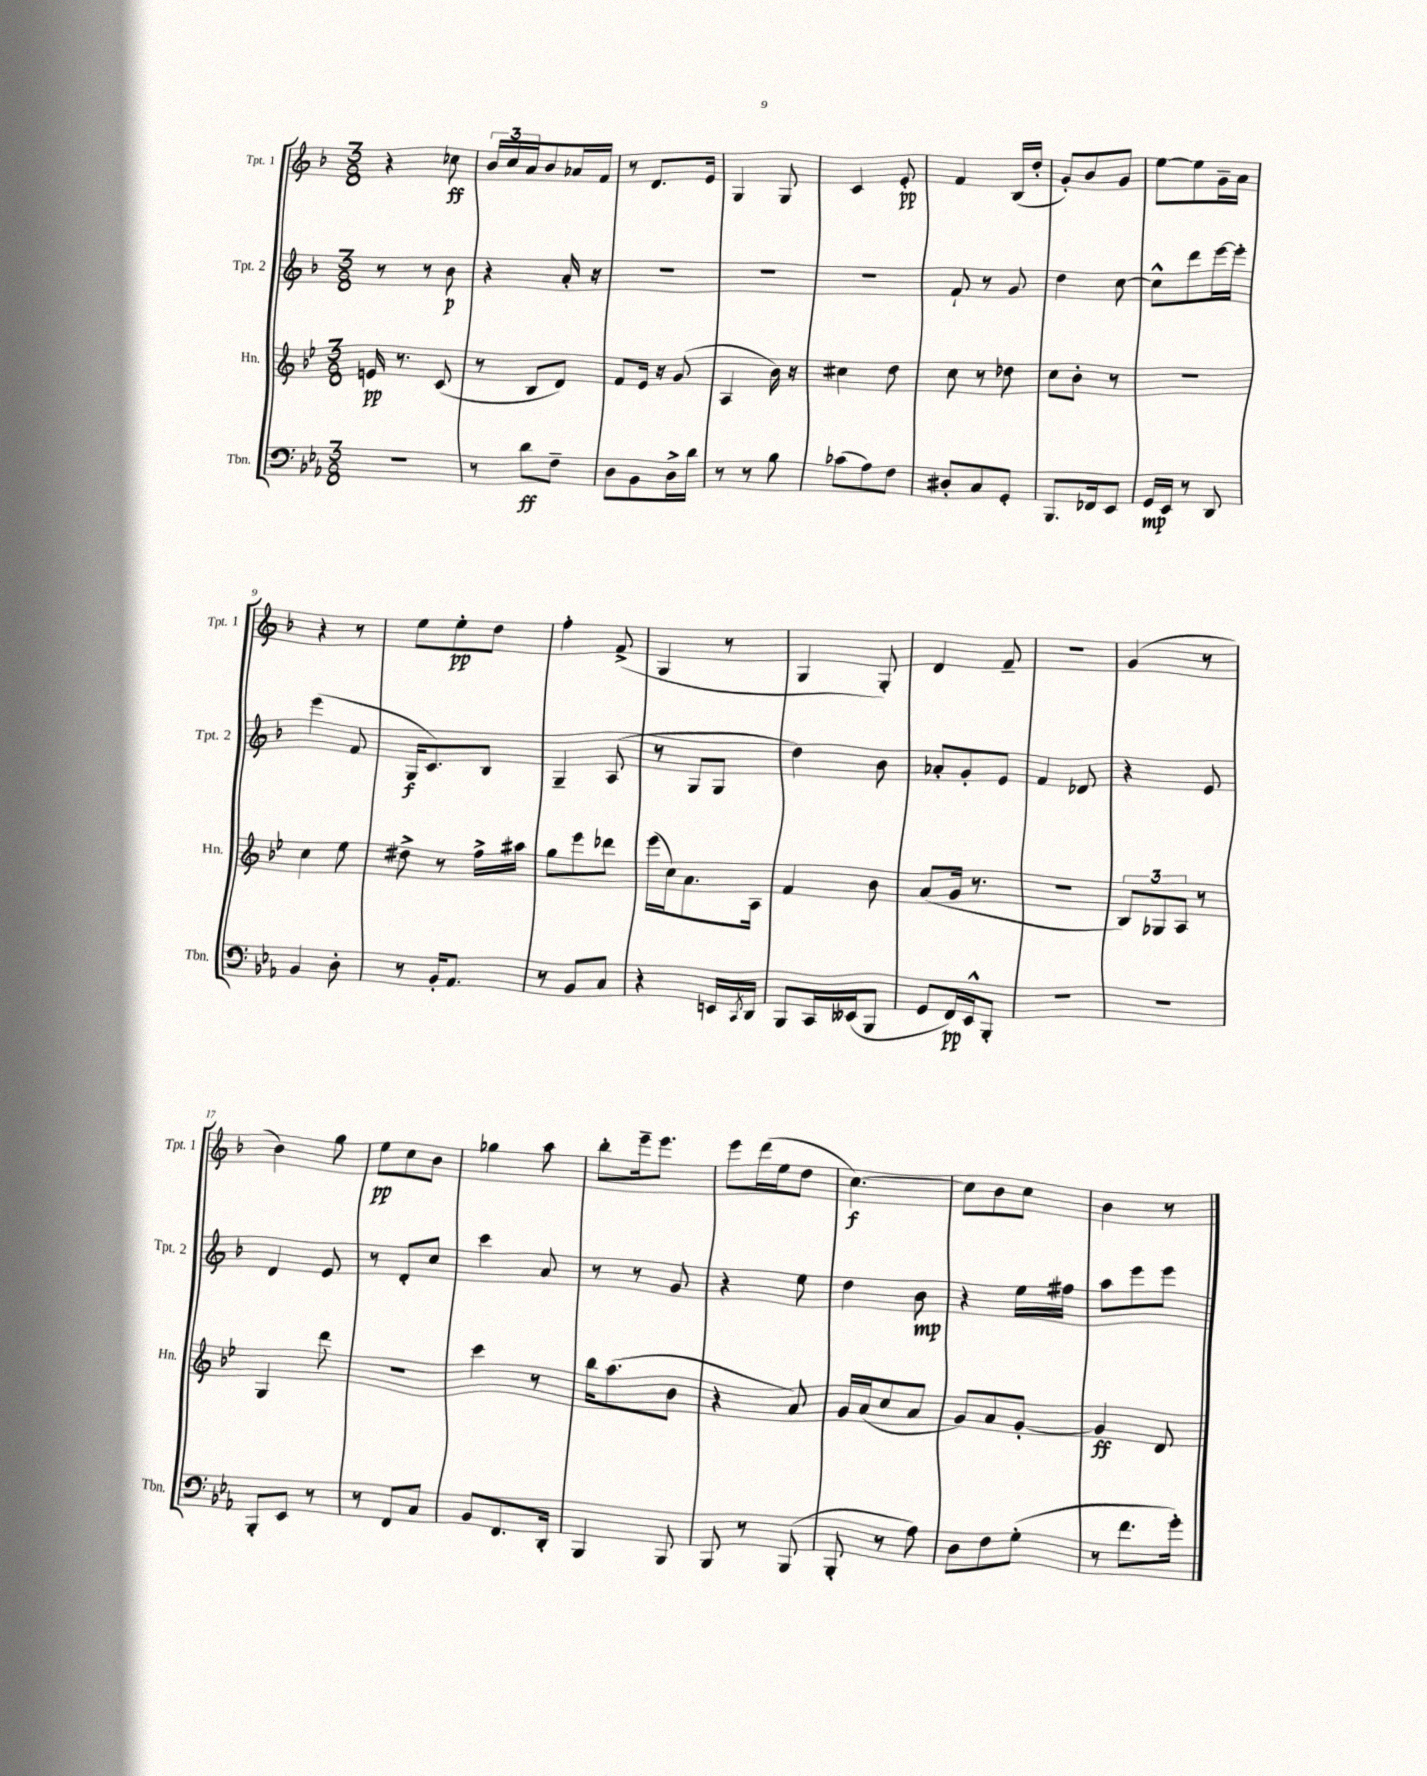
<<
\new StaffGroup <<
\new Staff = "s0" \with { instrumentName = "Tpt. 1" shortInstrumentName = "Tpt. 1" } {
    \clef treble \key f \major \numericTimeSignature \time 3/8
    r4 ces''8\ff |
    \tuplet 3/2 { bes'16 c''16 a'16 } bes'8 aes'16 f'16 |
    r8 d'8. e'16 |
    g4 g8 |
    c'4 e'8-.\pp |
    f'4 bes16( d''16-. |
    g'8-.) bes'8 g'8 |
    e''8~ e''8 g'16-- a'16 |
    r4 r8 |
    e''8 e''8-.\pp d''8 |
    f''4-. f'8->( |
    g4 r8 |
    g4 g8-.) |
    d'4 f'8-- |
    R4. |
    g'4( r8 |
    bes'4) g''8 |
    e''8\pp c''8 bes'8 |
    ges''4 a''8 |
    bes''8-. e'''16-- e'''8. |
    e'''8 d'''16( e''16 d''8 |
    c''4.~\f) |
    c''8 bes'8 c''8 |
    bes'4 r8 \bar "|." |
}
\new Staff = "s1" \with { instrumentName = "Tpt. 2" shortInstrumentName = "Tpt. 2" } {
    \clef treble \key f \major \numericTimeSignature \time 3/8
    r8 r8 bes'8\p |
    r4 a'16-. r16 |
    R4. |
    R4. |
    R4. |
    f'8-! r8 g'8 |
    d''4 c''8~ |
    c''8-^ d'''8 e'''16~ e'''16-. |
    e'''4( f'8 |
    g16\f c'8.) bes8 |
    g4-- a8( |
    r8 g8 g8 |
    d''4) bes'8 |
    aes'8-. g'8-. e'8 |
    f'4 des'8 |
    r4 e'8 |
    d'4 e'8 |
    r8 d'8-. c''8 |
    c'''4 a'8 |
    r8 r8 g'8 |
    r4 e''8 |
    d''4 bes'8\mp |
    r4 e''16 fis''16 |
    a''8 e'''8 e'''8 \bar "|." |
}
\new Staff = "s2" \with { instrumentName = "Hn." shortInstrumentName = "Hn." } {
    \clef treble \key bes \major \numericTimeSignature \time 3/8
    e'16\pp r8. c'8( |
    r8 bes8 d'8) |
    f'8 ees'16 r16 g'8( |
    a4 bes'16) r16 |
    cis''4 d''8 |
    c''8 r8 des''8 |
    c''8 bes'8-. r8 |
    r4. |
    c''4 ees''8 |
    dis''8-> r8 f''16-> ais''16 |
    g''8 ees'''8 des'''8 |
    ees'''16( c''16) a'8. a16 |
    f'4 bes'8 |
    a'8( g'16 r8. |
    R4. |
    \tuplet 3/2 { bes8) ges8 a8 } r8 |
    g4 d'''8 |
    R4. |
    c'''4 r8 |
    bes''16 a''8.( bes'8 |
    r4 a'8) |
    g'16 a'16( c''8 a'8 |
    g'8) a'8 g'8~-. |
    g'4\ff d'8 \bar "|." |
}
\new Staff = "s3" \with { instrumentName = "Tbn." shortInstrumentName = "Tbn." } {
    \clef bass \key ees \major \numericTimeSignature \time 3/8
    r4. |
    r8 d'8\ff f8-- |
    d8 bes,8 d16-> d'16 |
    r8 r8 bes8 |
    ces'8( aes8) f8 |
    dis8-. c8 g,8-. |
    bes,,8. fes,16 ees,8 |
    g,16\mp ees,16 r8 d,8 |
    bes,4 d8-. |
    r8 bes,16-. aes,8. |
    r8 bes,8 c8 |
    r4 e,16 \acciaccatura { c,8 } d,16 |
    bes,,8 c,16 eeses,16( bes,,8 |
    g,8 f,16\pp) ees,16-^ bes,,8-. |
    r4. |
    R4. |
    bes,,8-. ees,8 r8 |
    r8 f,8 c8 |
    bes,8 f,8. d,16-. |
    bes,,4 bes,,8 |
    bes,,8 r8 bes,,8( |
    bes,,8-. r8 aes8) |
    d8 f8 g8-.( |
    r8 f'8. g'16-.) \bar "|." |
}
>>
>>
